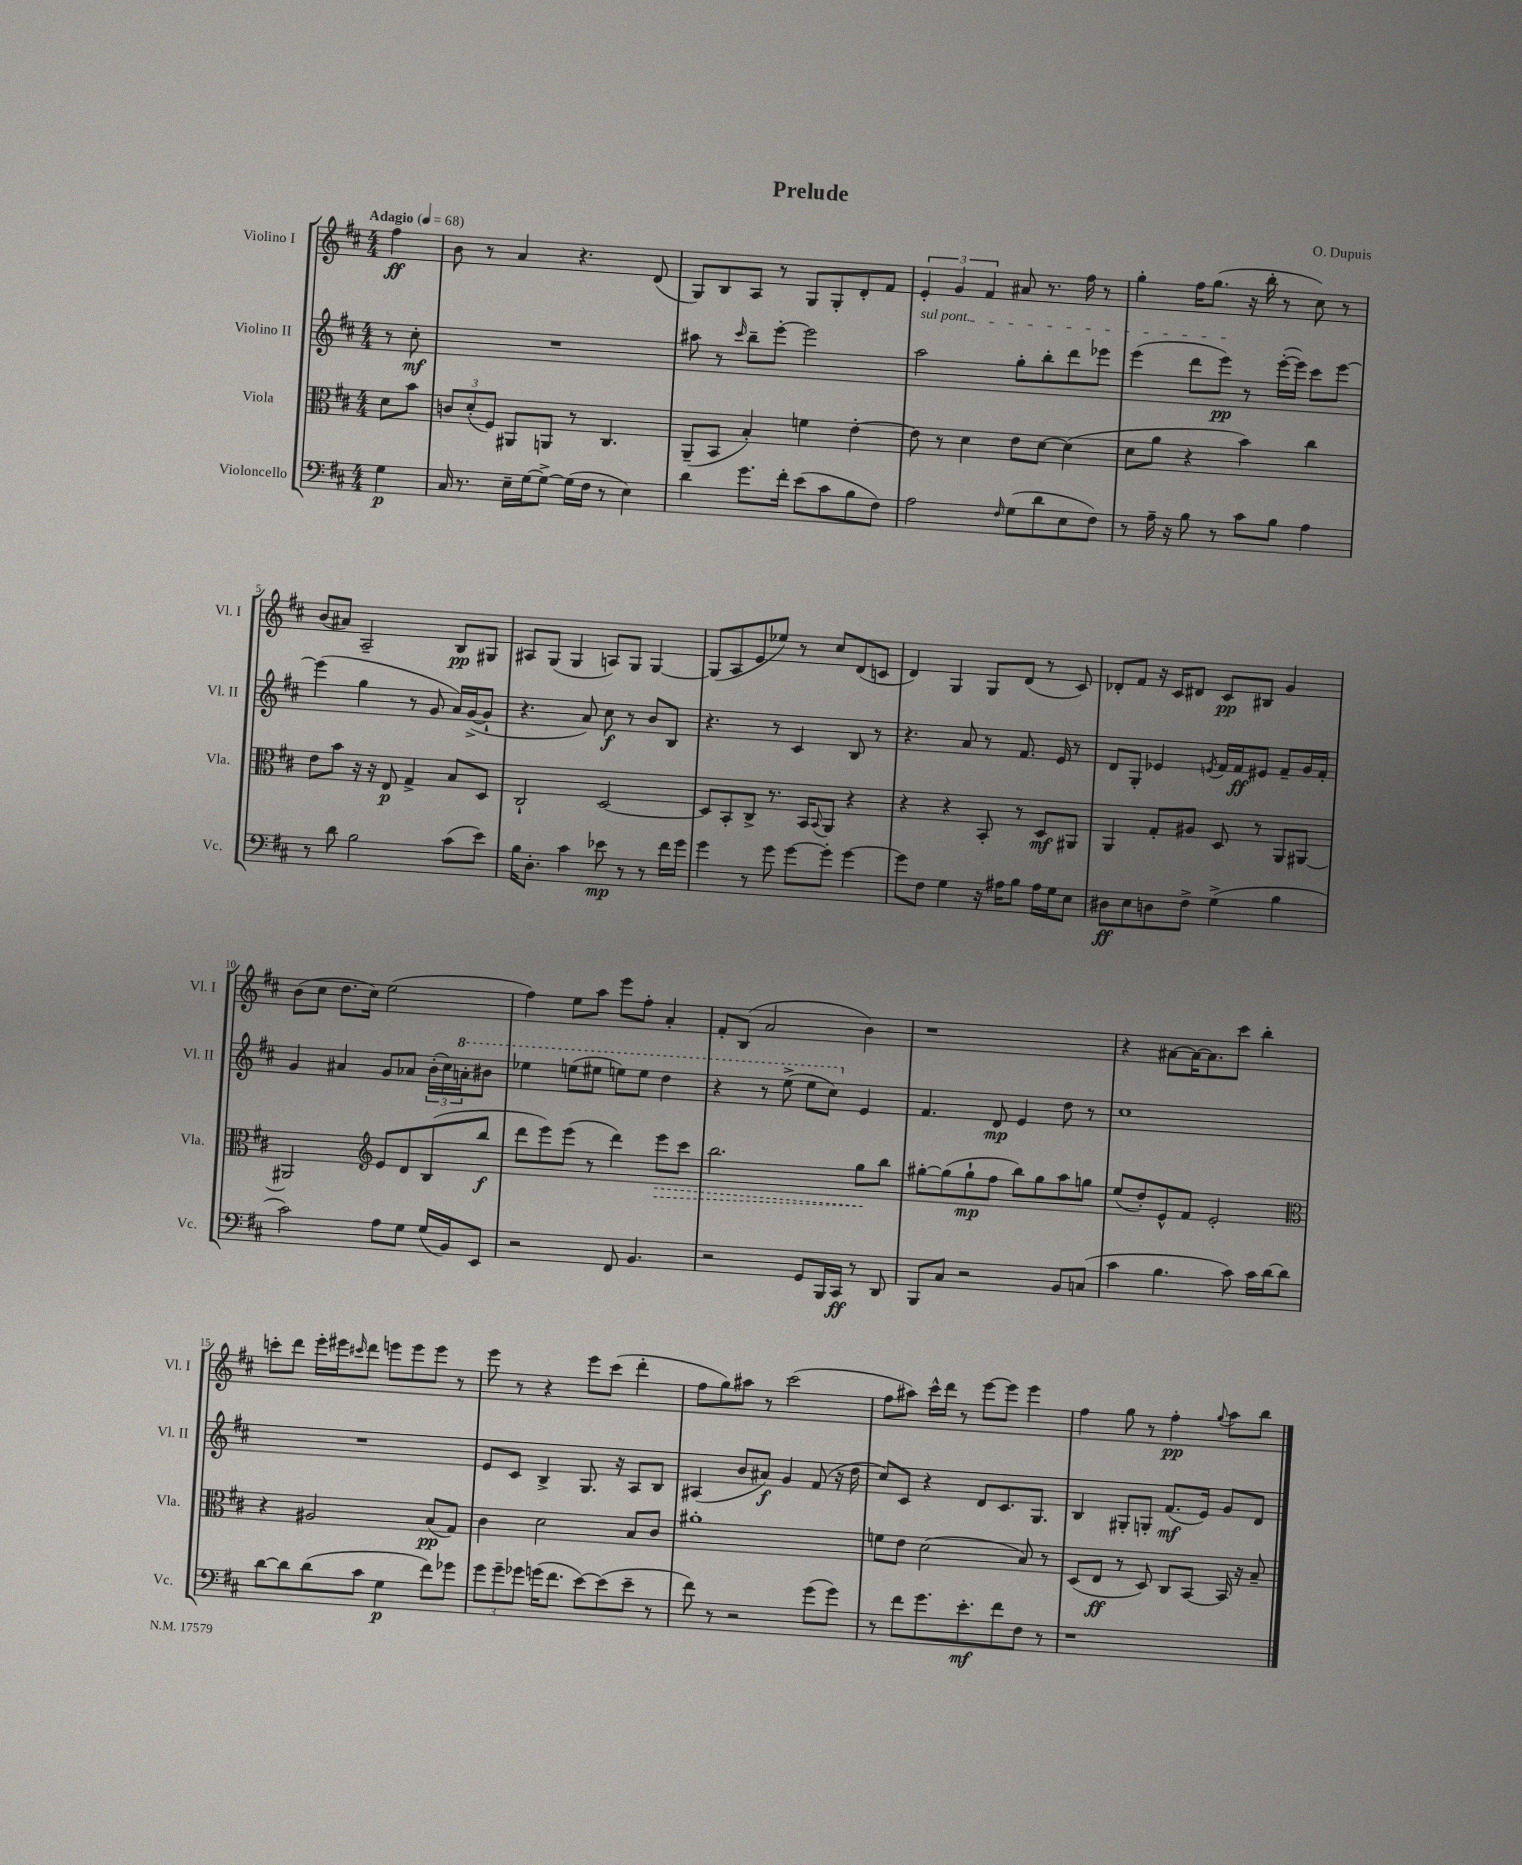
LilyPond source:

\header { title = "Prelude" composer = "O. Dupuis" }
<<
\new StaffGroup <<
\new Staff = "s0" \with { instrumentName = "Violino I" shortInstrumentName = "Vl. I" } {
    \clef treble \key d \major \numericTimeSignature \time 4/4 \partial 4 \tempo "Adagio" 4 = 68
    fis''4\ff |
    b'8 r8 a'4 r4. d'8( |
    g8) b8 a8 r8 g8 g8-. d'8-. fis'8 |
    \tuplet 3/2 { e'4-. g'4 fis'4 } ais'8 r8. fis''16 r8 |
    g''4-. fis''16 g''8.( r16 b''16-. r8 cis''8) r8 |
    b'8( ais'8) a2-- b8\pp gis8 |
    ais8 g8( g4 a8) g8 g4~ |
    g8( a8 e'8 ees''8) r8 cis''8 d'8( c'8 |
    d'4) g4 g8 d'8( r8 cis'8) |
    des'8-. fis'8 r16 cis'16 dis'8 cis'8\pp bis8 g'4 |
    b'8( cis''8 d''8. cis''16) e''2( |
    fis''4) e''8 a''8 e'''8 fis''8-. a'4-. |
    fis'8-. b8( a'2 b'4) |
    r1 |
    r4 ais'8~ ais'16~ ais'8. cis'''8 b''4-. |
    c'''8-. d'''8 e'''16-. eis'''16 \grace { cis'''16 } d'''8 e'''8 e'''8 e'''8 r8 |
    e'''8 r8 r4 e'''8 cis'''8( d'''4-. |
    fis''8 g''8) ais''8 r8 cis'''2( |
    fis''8 ais''8) cis'''16-^ d'''16 r8 e'''8~ e'''8 e'''4 |
    fis''4 g''8 r8 fis''4-.\pp \appoggiatura { g''8 } a''8 b''8 \bar "|." |
}
\new Staff = "s1" \with { instrumentName = "Violino II" shortInstrumentName = "Vl. II" } {
    \clef treble \key d \major \numericTimeSignature \time 4/4 \partial 4
    r8 cis''8-.\mf |
    R1 |
    ais''8 r8 \grace { cis'''16 } b''8-- e'''8~-. e'''2 |
    \once \override TextSpanner.bound-details.left.text = \markup { \italic "sul pont." } a''2\startTextSpan g''8-. b''8-. d'''8 ees'''8 |
    e'''4( d'''8 e'''8\pp\stopTextSpan) r8 e'''16~-.( e'''16) cis'''8 e'''8~ |
    e'''4( g''4 r8 g'8 a'16) g'16~->( g'8-! |
    r4. a'8) cis''8\f r8 b'8 b8 |
    r4. r8 cis'4 b8 r8 |
    r4. a'8 r8 fis'8. e'16 r8 |
    d'8 g8-. ees'4 \acciaccatura { e'8 } fis'16 fis'16\ff eis'8 fis'8-- g'16 fis'16-. |
    g'4 ais'4 g'8 aes'8 \tuplet 3/2 { b'16-.( cis''16) \ottava #1 a''!16-. } bis''8 |
    ees'''4 e'''8( eis'''8 e'''8) e'''8 d'''4 |
    r4 r8 e'''8->( e'''8 cis'''8) \ottava #0 e'4 |
    fis'4. d'8\mp e'4 d''8 r8 |
    cis''1 |
    R1 |
    e'8 cis'8 b4-> g8. r16 a8 b8 |
    ais4( b'8 ais'8\f) g'4 fis'8( r16 d''16 |
    cis''8) cis'8 r4 d'8 cis'8. g8. |
    b4 gis8-. g8-. fis'8.\mf( e'16) g'8 d'8 \bar "|." |
}
\new Staff = "s2" \with { instrumentName = "Viola" shortInstrumentName = "Vla." } {
    \clef alto \key d \major \numericTimeSignature \time 4/4 \partial 4
    d'8 b'8 |
    \tuplet 3/2 { c'8 d'8-.( fis8) } ais,8 a,8 r8 cis4. |
    a,8--( b,8 b4-.) f'4 e'4~-. |
    e'8 r8 d'4 e'8 d'8~ d'4( |
    d'8 a'8 r4 b'4) cis''4 |
    e'8 b'8 r16 r16 e8\p g4-> b8 d8 |
    cis2-! d2~ |
    d8 b,8-. cis8-> r8. b,16 \appoggiatura { b,8 } a,8 r4 |
    r4 r4 b,8-. r8 d8\mf ais,8 |
    a,4 g8-. ais8 d8 r8 a,8 ais,8~ |
    ais,2 \clef treble e'8 d'8 b8( b''8\f |
    d'''8 e'''8) e'''8( r8 d'''4) \once \override Hairpin.style = #'dashed-line e'''8\> cis'''8 |
    b''2. g''8\! b''8 |
    gis''8~-. gis''8( gis''8-!\mp fis''8 b''8) gis''8 a''8 g''8 |
    e''8( d''8-.) e'8-^ fis'8 e'2-. |
    \clef alto r4 ais2 b8\pp( g8) |
    cis'4 d'2 b8 cis'8 |
    ais'1-. |
    f'8 e'8 d'2( b8) r8 |
    d8( e8\ff r8 d8) cis8 b,8~ b,16 r16 b8-- \bar "|." |
}
\new Staff = "s3" \with { instrumentName = "Violoncello" shortInstrumentName = "Vc." } {
    \clef bass \key d \major \numericTimeSignature \time 4/4 \partial 4
    g4\p |
    cis16 r8. e16-- g16~ g8~-> g16( fis16 r8 e4) |
    d'4 g'8. fis'16-. e'8( cis'8 b8 fis8) |
    a2 \grace { fis16 } g8( d'8 e8 fis8) |
    r8 a16-- r16 b8 r8 cis'8 b8 a4 |
    r8 d'8 b2 cis'8( e'8) |
    b16 d8.-. cis'4 ees'8\mp r8 r8 fis'16 g'16 |
    g'4 r8 g'8 g'8~ g'8-. g'4~ |
    g'8 fis8 g4 r16 ais16 b8 ais16 g16 e8 |
    dis8\ff e8 d8 fis8-> g4->( b4 |
    cis'2) a8 g8 g16( b,16) e,8 |
    r2 fis,8 b,4. |
    r2 g,8 b,,16 cis,16\ff r8 d,8 |
    b,,8 cis8 r2 b,8 c8( |
    cis'4 b4. cis'8) cis'16 d'16~ d'8 |
    d'8~ d'8 d'8( cis'8 g4\p fis'8) ges'8 |
    \tuplet 3/2 { g'8 g'8-- ges'8 } g'16( fis'8. e'8~) e'8( e'8-- r8 |
    fis'8) r8 r2 g'8( g'8) |
    r8 fis'8 g'8. e'8.-.\mf fis'8 fis8 r8 |
    r1 \bar "|." |
}
>>
>>
